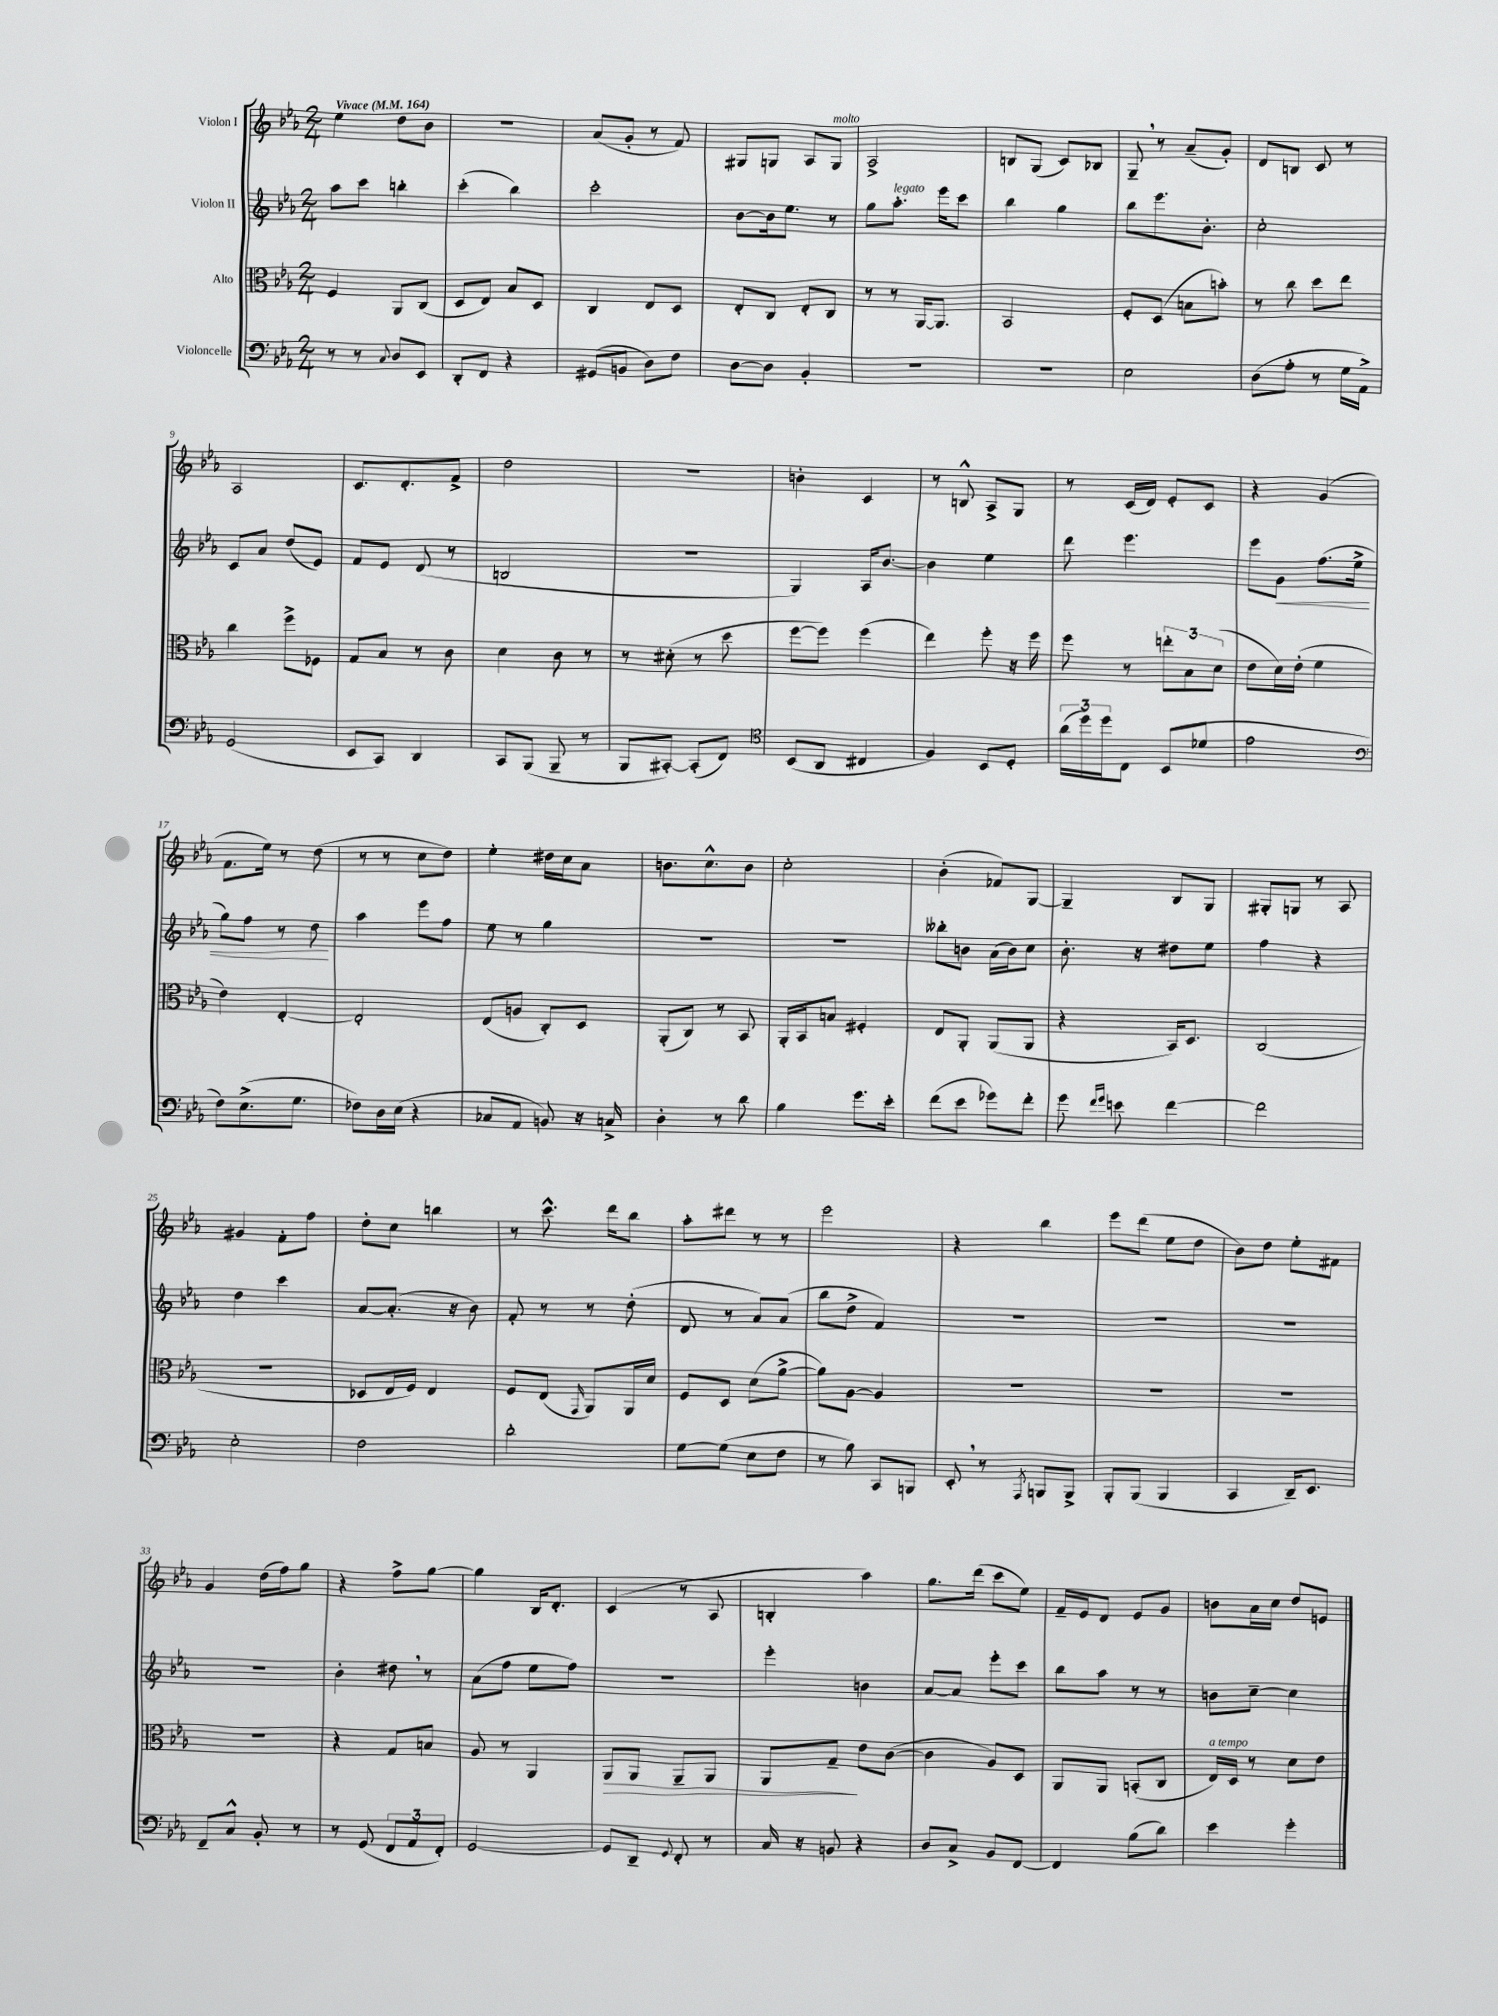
<<
\new StaffGroup <<
\new Staff = "s0" \with { instrumentName = "Violon I" } {
    \clef treble \key ees \major \numericTimeSignature \time 2/4 \tempo "Vivace" 4 = 164
    ees''4 d''8 bes'8 |
    R2 |
    aes'8( g'8-. r8 f'8) |
    gis8 g8 aes8 g8^\markup { \italic "molto" } |
    aes2-> |
    b8 g8( c'8) bes8 |
    g8-- \breathe r8 aes'8--( g'8-.) |
    d'8 b8 c'8 r8 |
    aes2 |
    c'8. d'8.-. f'8-> |
    d''2 |
    r2 |
    b'4-. c'4 |
    r8 b8-^ aes8-> g8 |
    r8 c'16( d'16) ees'8-. c'8 |
    r4 g'4( |
    f'8. ees''16) r8 d''8( |
    r8 r8 c''8 d''8) |
    ees''4-. dis''16 c''16 aes'8 |
    b'8. c''8.-^ b'8 |
    c''2-. |
    bes'4-.( fes'8) g8~ |
    g4-- bes8 g8 |
    gis8-. g8 r8 aes8 |
    gis'4 f'8-. f''8 |
    d''8-. c''8 b''4 |
    r8 c'''8.-^ d'''16 bes''8 |
    aes''8-. dis'''8 r8 r8 |
    ees'''2 |
    r4 bes''4 |
    ees'''8 d'''8( ees''8 d''8 |
    bes'8) d''8 ees''8-. fis'8 |
    g'4 d''16( f''16) g''8 |
    r4 f''8-> g''8~ |
    g''4 bes16 d'8.-. |
    c'4( r8 aes8 |
    b4-. aes''4) |
    g''8. d'''16( c'''8 ees''8) |
    f'16-- ees'16 d'8 ees'8 g'8 |
    b'8 aes'16 c''16 d''8 e'8 \bar "|." |
}
\new Staff = "s1" \with { instrumentName = "Violon II" } {
    \clef treble \key ees \major \numericTimeSignature \time 2/4
    aes''8 c'''8 b''4-. |
    c'''4-.( bes''4) |
    c'''2-. |
    bes'8~ bes'16 ees''8. r8 |
    g''8 aes''8.-.^\markup { \italic "legato" } ees'''16 c'''8 |
    bes''4 g''4 |
    bes''8 ees'''8. bes'8.-. |
    c''2-. |
    c'8 aes'8 d''8( ees'8) |
    f'8 ees'8 d'8( r8 |
    b2 |
    R2 |
    g4) aes16 bes'8.~ |
    bes'4 ees''4 |
    d'''8 ees'''4. |
    ees'''8 g'8\< f''8.( ees''16-> |
    g''8) f''8 r8 d''8\! |
    aes''4 ees'''8 f''8 |
    ees''8 r8 g''4 |
    R2 |
    R2 |
    beses''8-. b'8 aes'16( b'16) c''8 |
    bes'8.-. r16 dis''8 ees''8 |
    f''4 r4 |
    d''4 c'''4 |
    aes'8~ aes'8.-.( r16 bes'8) |
    f'8-. r8 r8 d''8-.( |
    d'8 r8 aes'8) aes'8( |
    bes''8 d''8-> f'4) |
    R2 |
    R2 |
    R2 |
    R2 |
    bes'4-. dis''8 \breathe r8 |
    aes'8( f''8 ees''8 f''8) |
    r2 |
    ees'''4-. b'4 |
    aes'8~ aes'8 ees'''8-. c'''8 |
    bes''8 aes''8 r8 r8 |
    b'8 c''8~-- c''4 \bar "|." |
}
\new Staff = "s2" \with { instrumentName = "Alto" } {
    \clef alto \key ees \major \numericTimeSignature \time 2/4
    f4 aes,8 c8( |
    d8 ees8) bes8 d8 |
    c4 ees8 d8 |
    ees8-. c8 ees8-. c8 |
    r8 r8 aes,16~ aes,8. |
    bes,2 |
    f8-. d8( b8 b'8-.) |
    r8 c''8 d''8 ees''8 |
    c''4 f''8-> fes8 |
    g8 bes8 r8 c'8 |
    d'4 c'8 r8 |
    r8 dis'8-.( r8 d''8 |
    f''8~ f''8) f''4( |
    ees''4) f''8-. r16 f''16 |
    f''8 r8 \tuplet 3/2 { e''8-. bes8 d'8( } |
    ees'8 d'16) ees'16-.( f'4 |
    ees'4) ees4~-. |
    ees2-. |
    ees8( a8 c8-.) d8 |
    aes,8-.( c8) r8 bes,8 |
    aes,16-. bes,16 b8 fis4-. |
    ees8 aes,8-. aes,8( aes,8 |
    r4 bes,16) d8. |
    c2( |
    r2 |
    des8 ees16 f16) ees4 |
    f8 ees8( \grace { g,16 } aes,8) aes,16 d'16 |
    f8 d8 d'8( aes'8~-> |
    aes'8) aes8~ aes4 |
    R2 |
    R2 |
    R2 |
    R2 |
    r4 g8 b8 |
    aes8 r8 aes,4 |
    aes,8\> aes,8 aes,8-- aes,8 |
    aes,8 g8--\! ees'8 c'8~( |
    c'4 aes8) d8 |
    aes,8 aes,8 b,8-.( c8 |
    ees16^\markup { \italic "a tempo" }) d16 r8 d'8 ees'8 \bar "|." |
}
\new Staff = "s3" \with { instrumentName = "Violoncelle" } {
    \clef bass \key ees \major \numericTimeSignature \time 2/4
    r8 r8 \appoggiatura { c8 } d8 ees,8 |
    d,8-. f,8 r4 |
    gis,8( b,8 d8) f8 |
    d8~ d8 bes,4-. |
    R2 |
    R2 |
    ees2 |
    d8( aes8-. r8 g16 aes,16->) |
    g,2( |
    ees,8 c,8) d,4 |
    c,8 bes,,8( bes,,8-- r8 |
    bes,,8 cis,8~-.) cis,8-.( f,8) |
    \clef tenor bes,8( aes,8 cis4 |
    f4) bes,8 d8-. |
    \tuplet 3/2 { aes'16( d''16) d''16 } c8 bes,8( des'8 |
    ees'2 |
    \clef bass f8) ees8.->( g8. |
    fes8) d16 ees16( r4 |
    ces8 aes,8 b,8) r16 c16-> |
    d4-. r8 d'8 |
    bes4 g'8. ees'16-. |
    f'8( ees'8 ges'8) f'8-. |
    g'8 \grace { f'16 g'16 } e'8 f'4~ |
    f'2 |
    ees2-. |
    f2 |
    d'2-. |
    g8~ g8( ees8 f8 |
    r8 bes8) c,8 b,,8 |
    ees,8-. \breathe r8 \acciaccatura { aes,,8 } b,,8 b,,8-> |
    bes,,8-. bes,,8( bes,,4 |
    c,4 d,16--) ees,8. |
    f,8-- c8-^ bes,8-. r8 |
    r8 g,8( \tuplet 3/2 { f,8 aes,8 f,8-.) } |
    g,2~ |
    g,8 d,8-- \appoggiatura { g,8 } f,8-. r8 |
    c16 r16 b,8 r4 |
    d8 c8-> bes,8 f,8~ |
    f,4 bes8( d'8) |
    ees'4 g'4-. \bar "|." |
}
>>
>>
